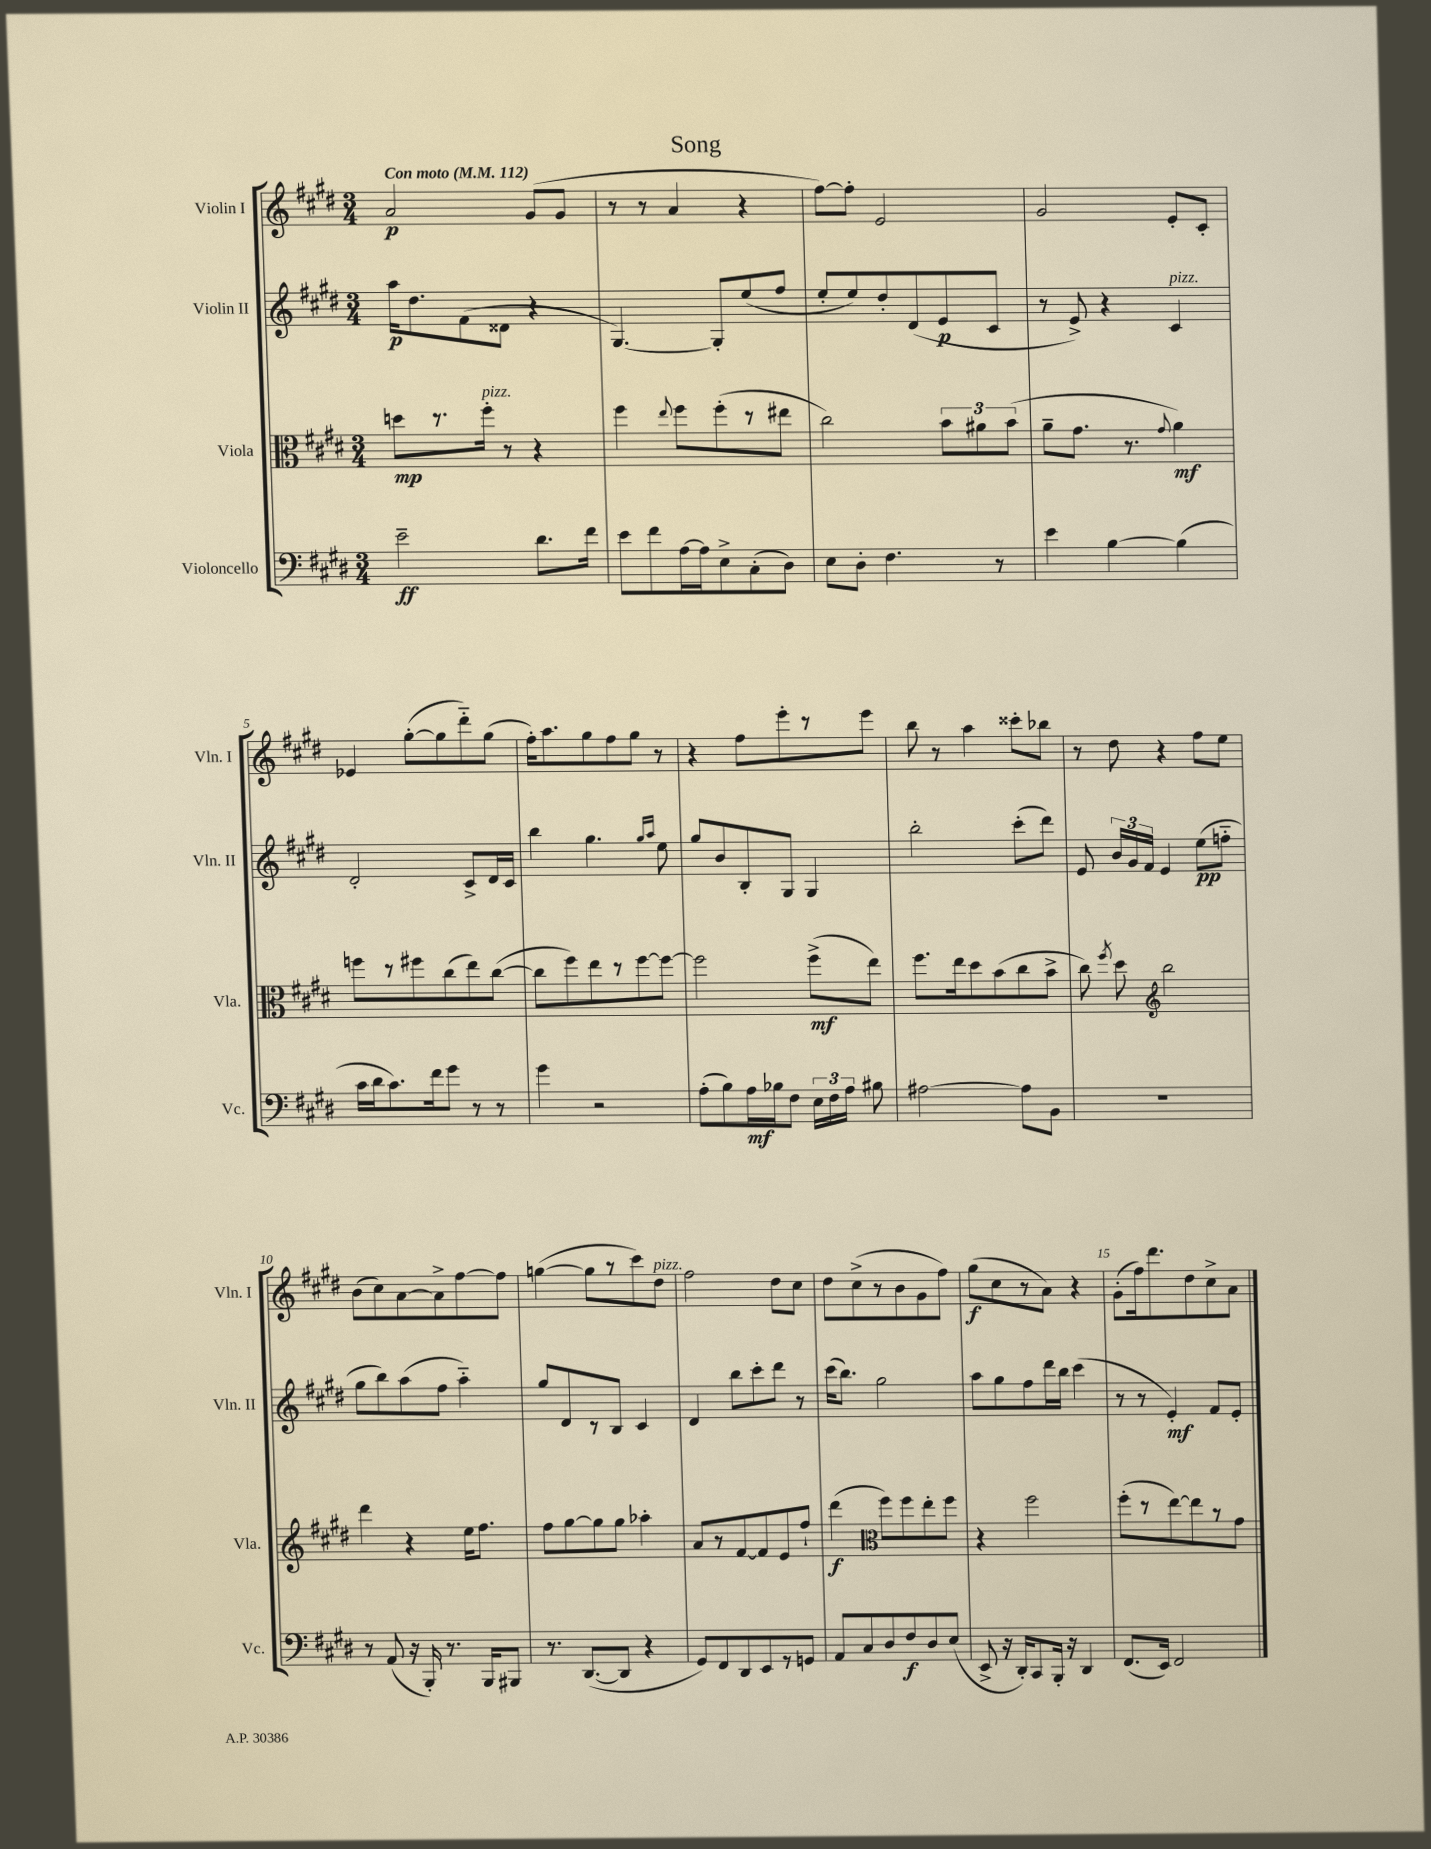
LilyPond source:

\header { title = "Song" }
<<
\new StaffGroup <<
\new Staff = "s0" \with { instrumentName = "Violin I" shortInstrumentName = "Vln. I" } {
    \clef treble \key e \major \numericTimeSignature \time 3/4 \tempo "Con moto" 4 = 112
    \autoBeamOff a'2\p gis'8[( gis'8] |
    r8 r8 a'4 r4 |
    fis''8[~) fis''8]-. e'2 |
    gis'2 e'8[-. cis'8]-. |
    ees'4 gis''8[~-.( gis''8 dis'''8-_) gis''8]( |
    fis''16[-.) a''8. gis''8 fis''8 gis''8] r8 |
    r4 fis''8[ e'''8-. r8 e'''8] |
    b''8 r8 a''4 cisis'''8[-. bes''8] |
    r8 dis''8 r4 fis''8[ e''8] |
    b'8[( cis''8) a'8~ a'8-> fis''8~ fis''8] |
    g''4~( g''8[ r8 cis'''8) dis''8]^\markup { \italic "pizz." } |
    fis''2 dis''8[ cis''8] |
    dis''8[ cis''8->( r8 b'8 gis'8 fis''8]) |
    gis''8[\f( cis''8 r8 a'8]) r4 |
    gis'8[-.( fis''16) dis'''8. dis''8 cis''8-> a'8] \bar "|." |
}
\new Staff = "s1" \with { instrumentName = "Violin II" shortInstrumentName = "Vln. II" } {
    \clef treble \key e \major \numericTimeSignature \time 3/4
    \autoBeamOff a''16[\p dis''8. fis'8( disis'8] r4 |
    gis4.~) gis8[-. e''8( fis''8] |
    e''8[-. e''8) dis''8-. dis'8( e'8\p cis'8] |
    r8 e'8->) r4 cis'4^\markup { \italic "pizz." } |
    dis'2-. cis'8[-> dis'16 cis'16] |
    b''4 gis''4. \grace { gis''16[ a''16] } e''8 |
    gis''8[ b'8 b8-. gis8] gis4 |
    b''2-. cis'''8[-.( dis'''8]) |
    e'8 \tuplet 3/2 { b'16[ gis'16 fis'16] } e'4 e''8[\pp( f''8]-_ |
    gis''8[ b''8) a''8( fis''8] a''4-_) |
    gis''8[ dis'8 r8 b8] cis'4 |
    dis'4 b''8[ cis'''8-. dis'''8] r8 |
    cis'''16[( b''8.]) gis''2 |
    a''8[ gis''8 fis''8 dis'''16 b''16] cis'''4( |
    r8 r8 e'4-.\mf) fis'8[ e'8]-. \bar "|." |
}
\new Staff = "s2" \with { instrumentName = "Viola" shortInstrumentName = "Vla." } {
    \clef alto \key e \major \numericTimeSignature \time 3/4
    \autoBeamOff d''8[\mp r8. fis''16]-.^\markup { \italic "pizz." } r8 r4 |
    fis''4 \appoggiatura { e''8 } fis''8[ fis''8-.( r8 eis''8] |
    cis''2) \tuplet 3/2 { b'8[ ais'8 b'8]( } |
    a'8[-- gis'8.] r8. \appoggiatura { gis'8 } a'4\mf) |
    f''8[ r8 fis''8 cis''8( e''8) cis''8]~( |
    cis''8[ fis''8) e''8 r8 fis''8~ fis''8]~ |
    fis''2 fis''8[->\mf( e''8]) |
    fis''8.[ e''16 dis''8 b'8( cis''8 b'8]-> |
    cis''8) \acciaccatura { fis''8 } dis''8 \clef treble b''2 |
    dis'''4 r4 e''16[ fis''8.] |
    fis''8[ gis''8~ gis''8 gis''8] aes''4-. |
    a'8[ r8 fis'8~ fis'8 e'8 fis''8]-! |
    dis'''4\f( \clef alto fis''8[) fis''8 e''8-. fis''8] |
    r4 fis''2 |
    fis''8[-.( r8 e''8~) e''8 r8 gis'8] \bar "|." |
}
\new Staff = "s3" \with { instrumentName = "Violoncello" shortInstrumentName = "Vc." } {
    \clef bass \key e \major \numericTimeSignature \time 3/4
    \autoBeamOff e'2--\ff dis'8.[ fis'16] |
    e'8[ fis'8 a16~ a16 e8-> cis8-.( dis8]) |
    e8[ dis8]-. fis4. r8 |
    e'4 b4~ b4( |
    cis'16[ dis'16 cis'8.) fis'16 gis'8] r8 r8 |
    gis'4 r2 |
    a8[-.( b8) a16\mf bes16 fis8] \tuplet 3/2 { e16[ fis16 a16] } bis8 |
    ais2~ ais8[ b,8] |
    R2. |
    r8 a,8( r16 b,,16-.) r8. b,,16[ bis,,8] |
    r8. dis,8.[~( dis,8] r4 |
    gis,8[) fis,8 dis,8 e,8 r8 g,8] |
    a,8[ cis8 dis8 fis8\f dis8 e8]( |
    e,8-> r16 dis,16[-.) cis,8 b,,16]-. r16 dis,4 |
    fis,8.[( e,16]) fis,2 \bar "|." |
}
>>
>>
\layout { \context { \Score \override BarNumber.break-visibility = ##(#f #t #t) barNumberVisibility = #(every-nth-bar-number-visible 5) } }
